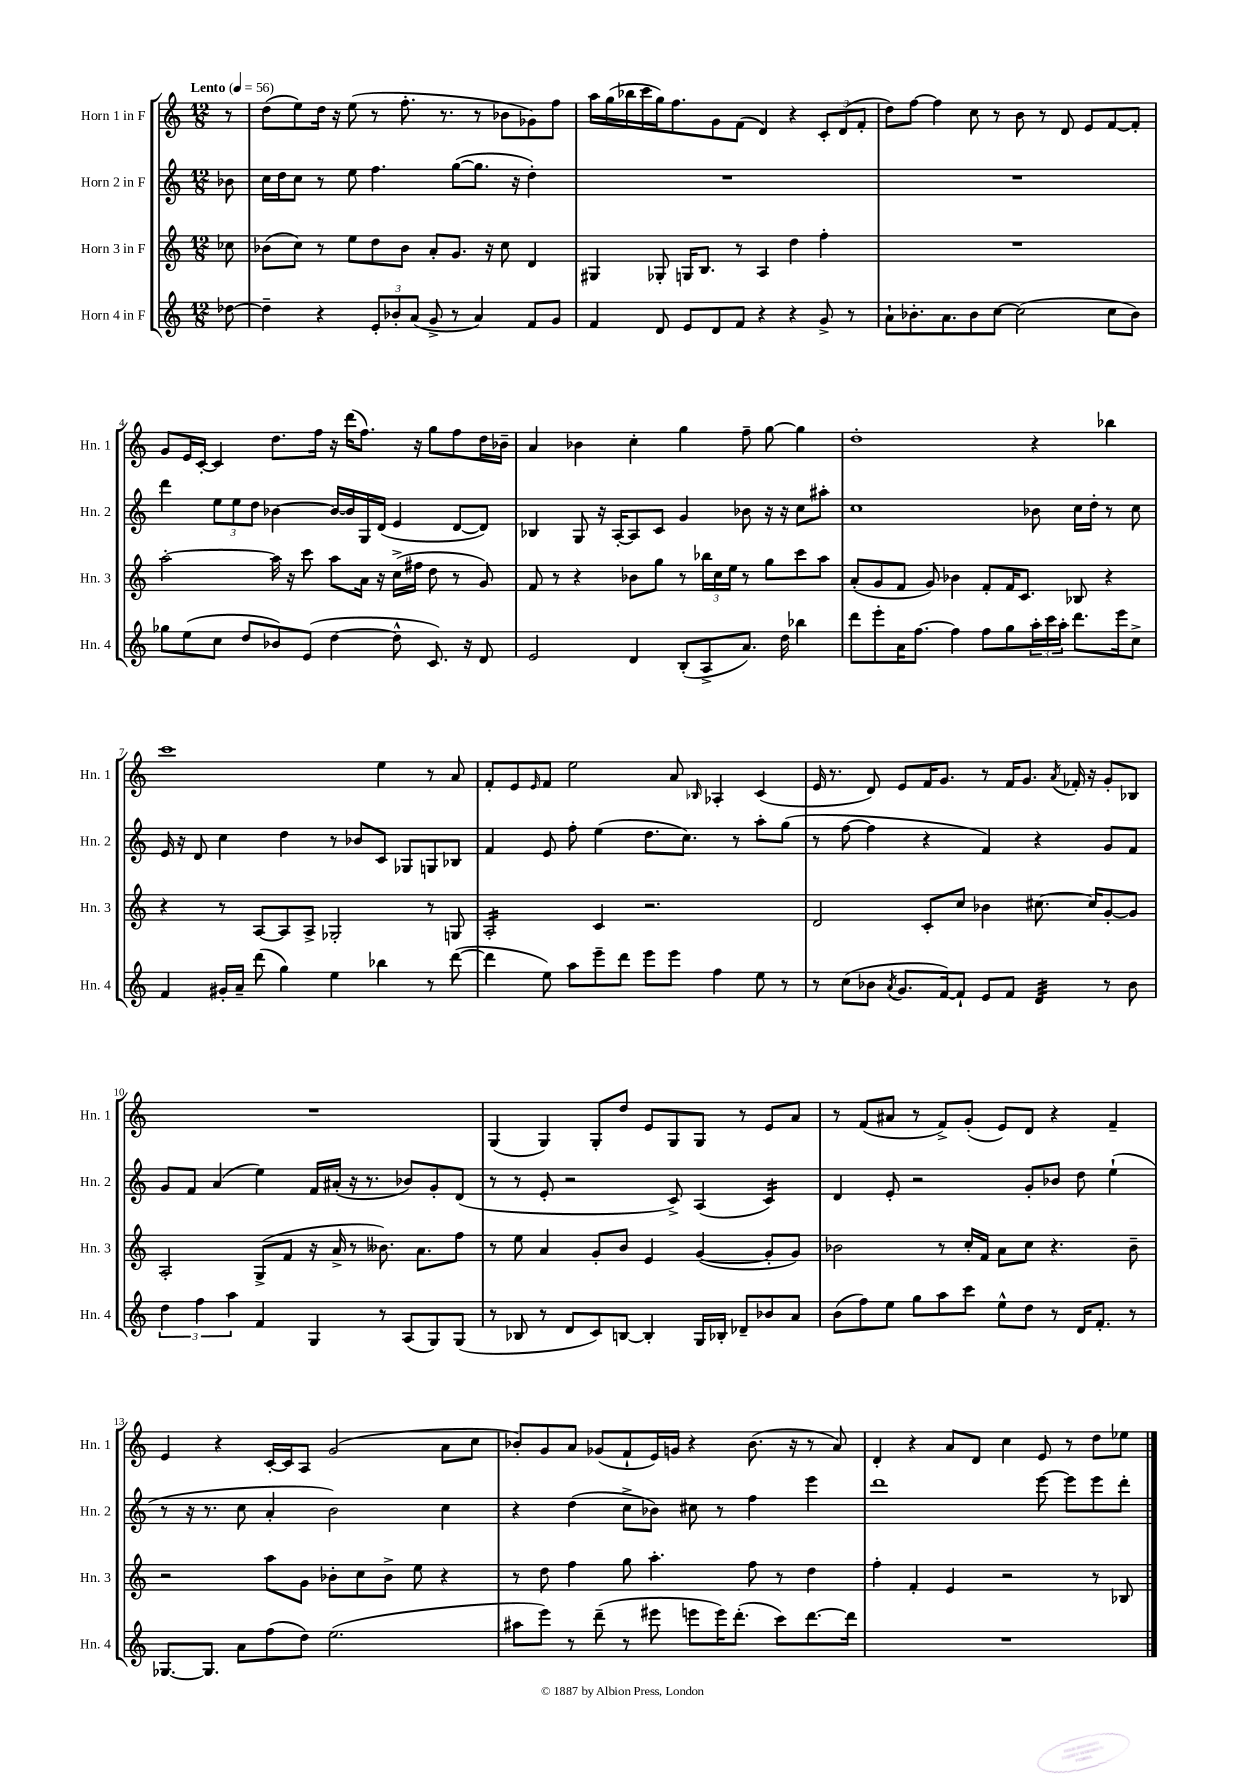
<<
\new StaffGroup <<
\new Staff = "s0" \with { instrumentName = "Horn 1 in F" shortInstrumentName = "Hn. 1" } {
    \clef treble \key c \major \numericTimeSignature \time 12/8 \partial 8 \tempo "Lento" 4 = 56
    r8 |
    d''8( e''8) d''16 r16 e''8( r8 f''8.-. r8. r8 bes'8 ges'8) f''8 |
    a''16 g''16( bes''16 c'''16 g''16) f''8. g'8 f'8( d'4) r4 \tuplet 3/2 { c'8-. d'8( f'8-. } |
    d''8) f''8~ f''4 c''8 r8 b'8 r8 d'8 e'8 f'8~ f'8-. |
    g'8 e'16 c'16~-. c'4 d''8. f''16 r16 d'''16( f''8.) r16 g''8 f''8 d''16 bes'16-- |
    a'4 bes'4 c''4-. g''4 f''8-- g''8~ g''4 |
    d''1-. r4 bes''4 |
    c'''1 e''4 r8 a'8 |
    f'8-. e'8 \grace { e'16 } f'8 e''2 a'8 \grace { bes16 } aes4-. c'4( |
    e'16 r8. d'8) e'8 f'16 g'8. r8 f'16 g'8. \acciaccatura { a'8 } fes'16-. r16 g'8-. bes8 |
    R1. |
    g4( g4) g8-. d''8 e'8 g8 g8 r8 e'8 a'8 |
    r8 f'8( ais'8 r8 f'8->) g'8-.( e'8) d'8 r4 f'4-- |
    e'4 r4 c'16~-. c'16 a8 g'2( a'8 c''8 |
    bes'8-.) g'8 a'8 ges'8( f'8-! e'16) g'16 r4 bes'8.( r16 r8 a'8) |
    d'4-. r4 a'8 d'8 c''4 e'8 r8 d''8 ees''8 \bar "|." |
}
\new Staff = "s1" \with { instrumentName = "Horn 2 in F" shortInstrumentName = "Hn. 2" } {
    \clef treble \key c \major \numericTimeSignature \time 12/8 \partial 8
    bes'8 |
    c''16 d''16 c''8 r8 e''8 f''4. g''8~( g''8. r16 d''4-.) |
    R1. |
    R1. |
    d'''4 \tuplet 3/2 { e''8 e''8 d''8 } bes'4~ bes'16~ bes'16 g16 d'16( e'4 d'8~ d'8) |
    bes4 g8 r16 a16~-. a8 c'8 g'4 bes'8 r16 r16 c''8 ais''8-. |
    c''1 bes'8 c''16 d''16-. r8 c''8 |
    e'16 r16 d'8 c''4 d''4 r8 bes'8 c'8 ges8 g8 bes8 |
    f'4 e'8 f''8-. e''4( d''8. c''8.) r8 a''8-. g''8( |
    r8 f''8~ f''4 r4 f'4) r4 g'8 f'8 |
    g'8 f'8 a'4( e''4) f'16 ais'16-.( r16 r8. bes'8) g'8-. d'8( |
    r8 r8 e'8-. r2 c'8->) a4( c'4:16) |
    d'4 e'8-. r2 g'8-. bes'8 d''8 e''4-!( |
    r8 r16 r8. c''8 a'4-. b'2) c''4 |
    r4 d''4( c''8-> bes'8) cis''8 r8 f''4 e'''4 |
    d'''1 e'''8~ e'''8 e'''8 d'''8-. \bar "|." |
}
\new Staff = "s2" \with { instrumentName = "Horn 3 in F" shortInstrumentName = "Hn. 3" } {
    \clef treble \key c \major \numericTimeSignature \time 12/8 \partial 8
    ces''8 |
    bes'8( c''8) r8 e''8 d''8 bes'8 a'8-. g'8. r16 c''8 d'4 |
    gis4 ges8-. g16 b8. r8 a4 d''4 f''4-. |
    R1. |
    a''2~-. a''16 r16 c'''8 a''8 a'16 r16 c''16->( fis''16 d''8 r8 g'8) |
    f'8 r8 r4 bes'8 g''8 r8 \tuplet 3/2 { bes''16 c''16 e''16 } r8 g''8 c'''8 a''8 |
    a'8-.( g'8 f'8 g'8) bes'4 f'8-. f'16 c'8. bes8 r4 |
    r4 r8 a8~ a8 a8-> ges2-. r8 g8 |
    a2:16-. c'4 r2. |
    d'2 c'8-. c''8 bes'4 cis''8.~ cis''16 g'8~-. g'8 |
    a2-. g8->( f'8 r16 a'16-> r8 beses'8.) a'8. f''8 |
    r8 e''8 a'4 g'8-. b'8 e'4 g'4~( g'8-. g'8) |
    bes'2 r8 c''16-. f'16 a'8 c''8 r4. bes'8-- |
    r2 a''8 g'8 bes'8-. c''8 bes'8-> e''8 r4 |
    r8 d''8 f''4 g''8 a''4.-. f''8 r8 d''4 |
    f''4-. f'4-. e'4 r2 r8 bes8 \bar "|." |
}
\new Staff = "s3" \with { instrumentName = "Horn 4 in F" shortInstrumentName = "Hn. 4" } {
    \clef treble \key c \major \numericTimeSignature \time 12/8 \partial 8
    des''8~ |
    des''4-- r4 \tuplet 3/2 { e'8-. bes'8-. a'8( } g'8-> r8 a'4) f'8 g'8 |
    f'4 d'8 e'8 d'8 f'8 r4 r4 g'8-> r8 |
    a'8-! bes'8.-. a'8. bes'8 c''8~ c''2( c''8 bes'8) |
    ges''8 e''8( c''8 d''8 bes'8) e'8( d''4~ d''8-^ c'8.) r16 d'8 |
    e'2 d'4 b8-.( a8-> a'8.) d''16 bes''4 |
    d'''8 e'''8-. a'16 f''8.~ f''4 f''8 g''8 \tuplet 3/2 { a''16-. c'''16 a''16-. } d'''8. e'''16 c''8-> |
    f'4 gis'16-. a'16-- d'''8( g''4) e''4 bes''4 r8 d'''8~( |
    d'''4 e''8) a''8 e'''8-- d'''8 e'''8 e'''8 f''4 e''8 r8 |
    r8 c''8( bes'8 \acciaccatura { a'8 } g'8. f'16~) f'8-! e'8 f'8 d'4:32 r8 bes'8 |
    \tuplet 3/2 { d''4 f''4 a''4 } f'4 g4 r8 a8( g8) g8( |
    r8 bes8 r8 d'8 c'8) b8~ b4-. g16 bes16-. des'8-- bes'8 a'8 |
    b'8( f''8) e''8 g''8 a''8 c'''8 e''8-^ d''8 r8 d'16 f'8.-. r8 |
    ges8.~ ges8. a'8 f''8( d''8) e''2.( |
    ais''8 e'''8) r8 d'''8--( r8 eis'''8 e'''8 e'''16) d'''8.-.( c'''8) d'''8.~ d'''16 |
    R1. \bar "|." |
}
>>
>>
